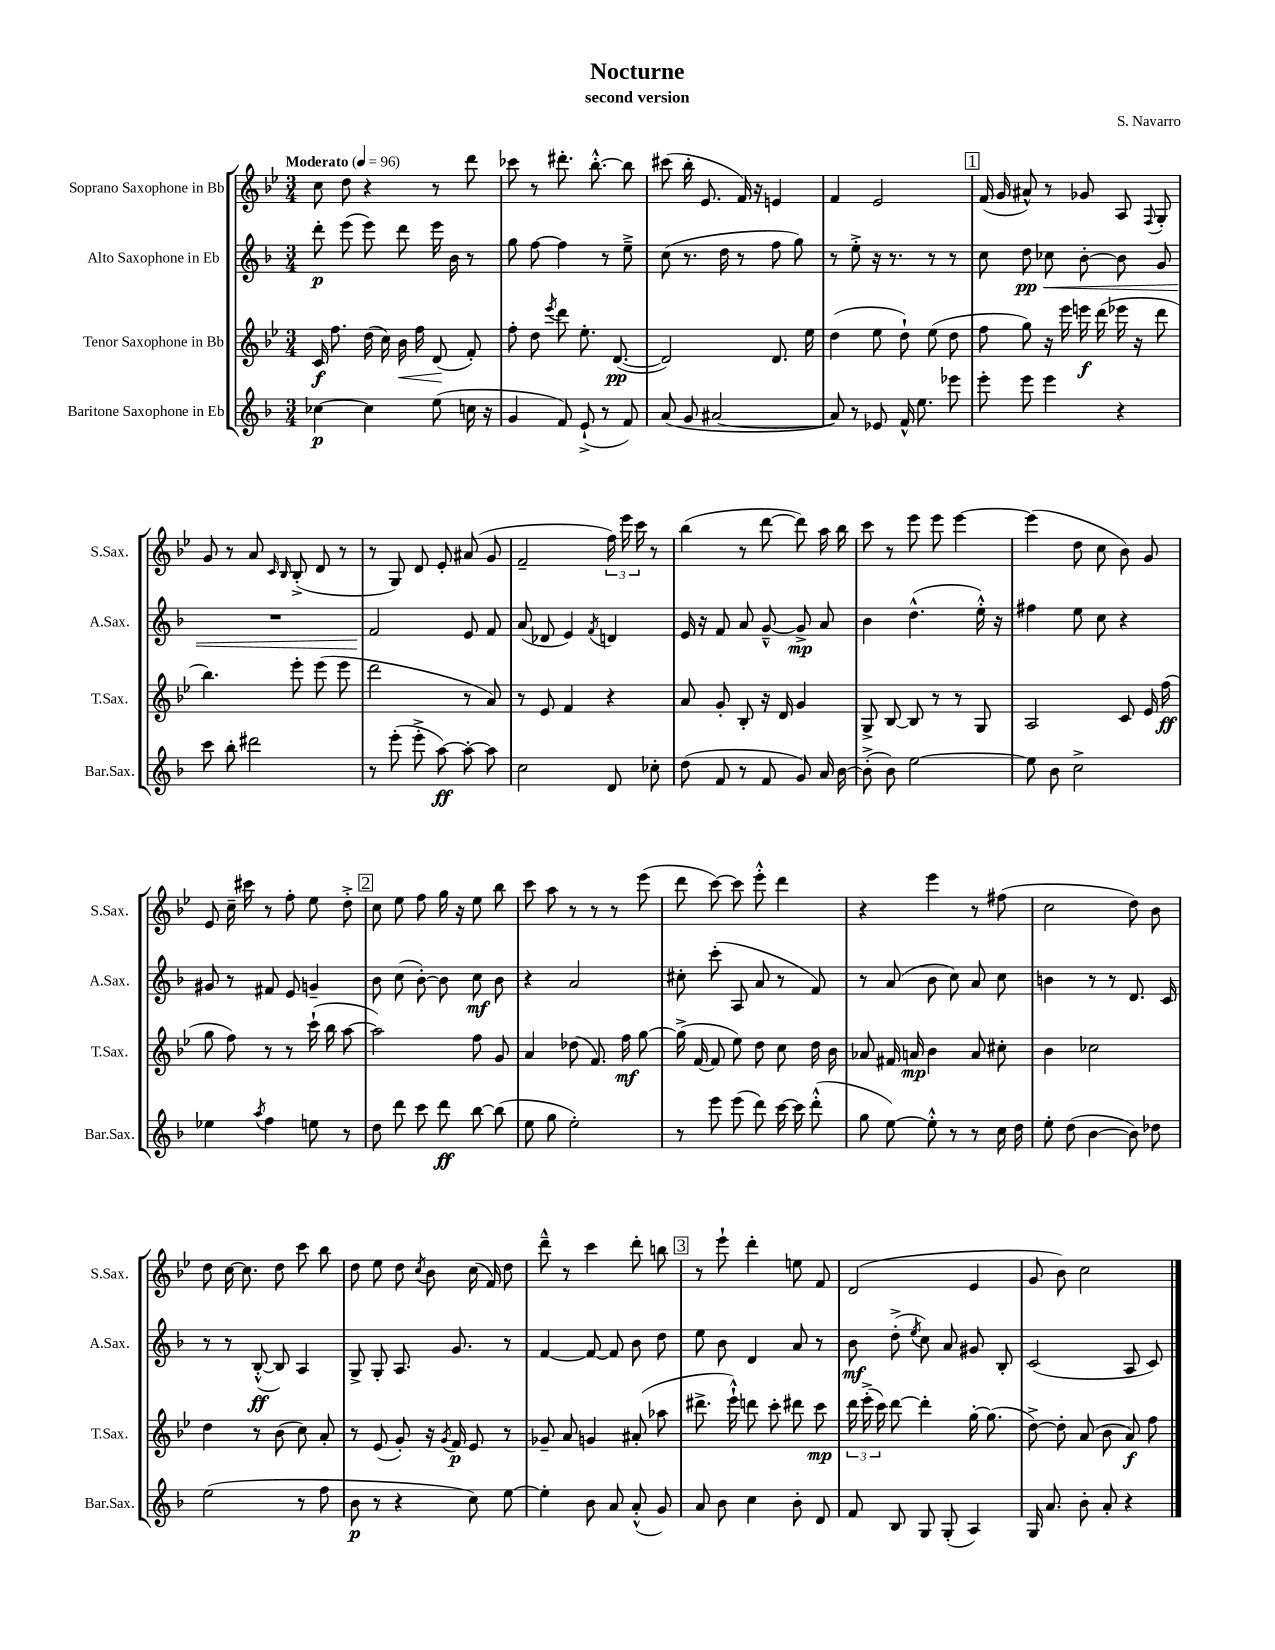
\header { title = "Nocturne" composer = "S. Navarro" subtitle = "second version" }
<<
\new StaffGroup <<
\new Staff = "s0" \with { instrumentName = "Soprano Saxophone in Bb" shortInstrumentName = "S.Sax." } {
    \clef treble \key bes \major \numericTimeSignature \time 3/4 \tempo "Moderato" 4 = 96
    \autoBeamOff c''8 d''8 r4 r8 d'''8 |
    ces'''8 r8 dis'''8.-. bes''8.~-.-^ bes''8 |
    cis'''8( bes''16-. ees'8. f'16) r16 e'4 |
    f'4 ees'2 |
    \mark \markup { \box "1" } f'16( g'16 ais'8-^) r8 ges'8 a8 \appoggiatura { f8 } g8-. |
    g'8 r8 a'8 \grace { c'16 bes16 } bes8-.->( d'8 r8 |
    r8 g8) d'8 ees'8-. ais'8( g'8 |
    f'2-- \tuplet 3/2 { f''16) ees'''16 c'''16 } r8 |
    bes''4( r8 d'''8~ d'''8) a''16 bes''16 |
    c'''8 r8 ees'''8 ees'''8 ees'''4~ |
    ees'''4( d''8 c''8 bes'8) g'8 |
    ees'8 c''16-- cis'''16 r8 f''8-. ees''8 d''8-.-> |
    \mark \markup { \box "2" } c''8 ees''8 f''8 g''16 r16 ees''8 bes''8 |
    c'''8 a''8 r8 r8 r8 ees'''8( |
    d'''8 c'''8~) c'''8 ees'''8-.-^ d'''4 |
    r4 ees'''4 r8 fis''8( |
    c''2 d''8) bes'8 |
    d''8 c''16~ c''8. d''8 c'''8 bes''8 |
    d''8 ees''8 d''8 \acciaccatura { c''8 } bes'8 c''16( f'16) d''8 |
    d'''8---^ r8 c'''4 d'''8-. b''8 |
    \mark \markup { \box "3" } r8 ees'''8-! d'''4-. e''8 f'8 |
    d'2( ees'4 |
    g'8 bes'8) c''2 \bar "|." |
}
\new Staff = "s1" \with { instrumentName = "Alto Saxophone in Eb" shortInstrumentName = "A.Sax." } {
    \clef treble \key f \major \numericTimeSignature \time 3/4
    \autoBeamOff d'''8-.\p e'''8( e'''8) d'''8 e'''16 bes'16 r8 |
    g''8 f''8~ f''4 r8 e''8---> |
    c''8( r8. d''16 r8 f''8 g''8) |
    r8 e''8-.-> r16 r8. r8 r8 |
    \mark \markup { \box "1" } c''8 d''8\pp\< ces''8 bes'8~-. bes'8 g'8 |
    R2. |
    f'2\! e'8 f'8 |
    a'8( des'8 e'4) \acciaccatura { f'8 } d'4 |
    e'16 r16 f'8 a'8 g'8~---^ g'8->\mp a'8 |
    bes'4 d''4.-^( e''16-.-^) r16 |
    fis''4 e''8 c''8 r4 |
    gis'8 r8 fis'8 e'8 g'4-- |
    \mark \markup { \box "2" } bes'8 c''8( bes'8~-.) bes'8 c''8\mf bes'8 |
    r4 a'2 |
    cis''8-. c'''8-.( a8 a'8 r8 f'8) |
    r8 a'8( bes'8 c''8) a'8 c''8 |
    b'4 r8 r8 d'8. c'16 |
    r8 r8 bes8~-.-^\ff( bes8) a4 |
    g8-> g8-. a8. g'8. r8 |
    f'4~ f'8~ f'8 bes'8 d''8 |
    \mark \markup { \box "3" } e''8 bes'8 d'4 a'8 r8 |
    bes'8\mf d''8-.->( \acciaccatura { e''8 } c''8) a'8 gis'8 bes8-. |
    c'2( a8 c'8) \bar "|." |
}
\new Staff = "s2" \with { instrumentName = "Tenor Saxophone in Bb" shortInstrumentName = "T.Sax." } {
    \clef treble \key bes \major \numericTimeSignature \time 3/4
    \autoBeamOff c'16\f f''8. d''16( c''16) bes'16\< f''16 d'8\!( f'8-.) |
    f''8-. d''8 \acciaccatura { ees'''8 } d'''8 ees''8.-. d'8.~\pp( |
    d'2) d'8. ees''16 |
    d''4( ees''8 d''8-!) ees''8( d''8 |
    \mark \markup { \box "1" } f''8 g''8) r16 ees'''16 e'''16\f d'''16( ees'''16 r16 d'''8 |
    bes''4.) ees'''8-. ees'''8( ees'''8 |
    d'''2 r8 a'8) |
    r8 ees'8 f'4 r4 |
    a'8 g'8-. bes8-. r16 d'16 g'4 |
    g8-> bes8~ bes8 r8 r8 g8 |
    a2 c'8 ees'16 f''16\ff( |
    g''8 f''8) r8 r8 c'''16-!( bes''16 a''8~ |
    \mark \markup { \box "2" } a''2) f''8 g'8 |
    a'4 des''8( f'8.) f''16\mf g''8~ |
    g''16->( f'16~ f'8 ees''8) d''8 c''8 d''16 bes'16 |
    aes'8 fis'16 a'16\mp bes'4 a'8 cis''8-. |
    bes'4 ces''2 |
    d''4 r8 bes'8( c''8) a'8-. |
    r8 ees'8( g'8-.) r16 \acciaccatura { g'8 } f'16\p ees'8 r8 |
    ges'8-- a'8 g'4 ais'8-.( aes''8 |
    \mark \markup { \box "3" } dis'''8.-> ees'''16-!-^) d'''8 c'''8-. dis'''8 c'''8\mp |
    \tuplet 3/2 { d'''16 ees'''16-.->( c'''16) } d'''8~ d'''4-. g''16~-. g''8.( |
    d''8~->) d''8-. a'8( bes'8 a'8\f) f''8 \bar "|." |
}
\new Staff = "s3" \with { instrumentName = "Baritone Saxophone in Eb" shortInstrumentName = "Bar.Sax." } {
    \clef treble \key f \major \numericTimeSignature \time 3/4
    \autoBeamOff ces''4~\p ces''4 e''8( c''16 r16 |
    g'4 f'8) e'8-!->( r8 f'8) |
    a'8( g'8 ais'2~ |
    ais'8) r8 ees'8 f'16-^ e''8. ees'''8 |
    \mark \markup { \box "1" } e'''8-. e'''8 e'''4 r4 |
    c'''8 bes''8-. dis'''2 |
    r8 e'''8-.( e'''8-.-> a''8~\ff) a''8~-. a''8 |
    c''2 d'8 ces''8-. |
    d''8( f'8 r8 f'8 g'8) a'16 bes'16~ |
    bes'8-.->( bes'8) e''2~ |
    e''8 bes'8 c''2-> |
    ees''4 \acciaccatura { a''8 } f''4 e''8 r8 |
    \mark \markup { \box "2" } d''8 d'''8 c'''8 d'''8\ff bes''8~ bes''8( |
    e''8 g''8 e''2-.) |
    r8 e'''8 e'''8( d'''8) c'''16~ c'''16 d'''8-.-^( |
    g''8 e''8~) e''8-.-^ r8 r8 c''16 d''16 |
    e''8-. d''8( bes'4~ bes'8) des''8 |
    e''2( r8 f''8 |
    bes'8\p r8 r4 c''8) e''8~ |
    e''4-. bes'8 a'8 a'8-.-^( g'8) |
    \mark \markup { \box "3" } a'8 bes'8 c''4 bes'8-. d'8 |
    f'8 bes8 g8 g8-.( a4) |
    g16 a'8. bes'8-. a'8-. r4 \bar "|." |
}
>>
>>
\layout { \context { \Score \remove "Bar_number_engraver" } }
